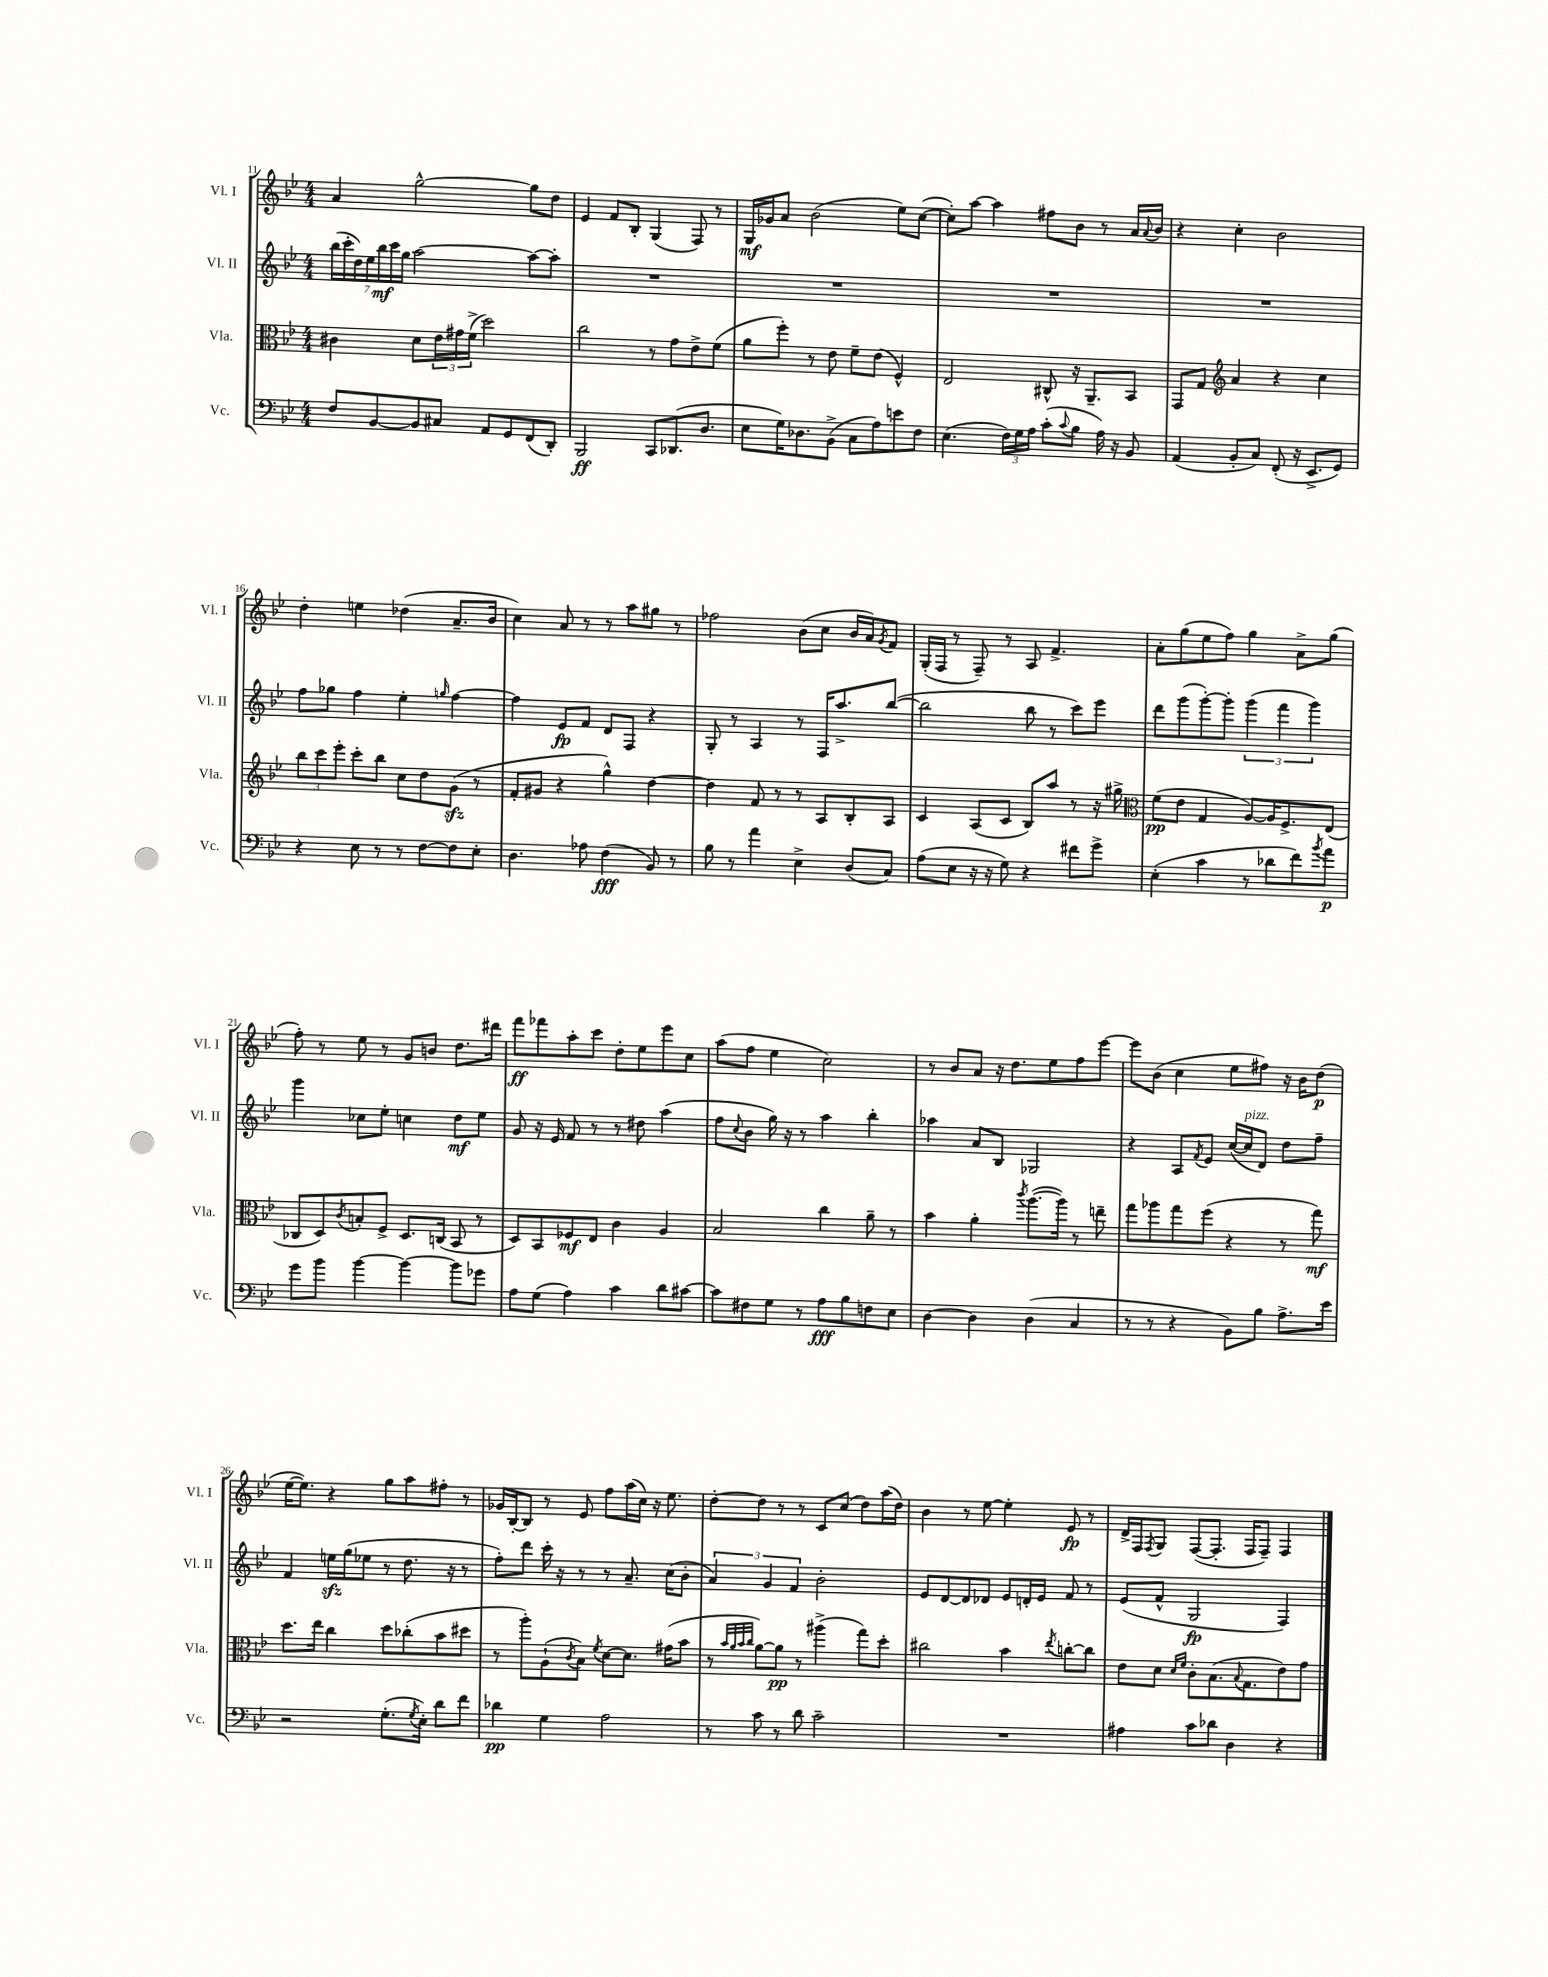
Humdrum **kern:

**kern	**dynam	**kern	**dynam	**kern	**dynam	**kern	**dynam
*part4	*part4	*part3	*part3	*part2	*part2	*part1	*part1
*staff4	*staff4	*staff3	*staff3	*staff2	*staff2	*staff1	*staff1
*I"Vc.	*	*I"Vla.	*	*I"Vl. II	*	*I"Vl. I	*
*I'Vc.	*	*I'Vla.	*	*I'Vl. II	*	*I'Vl. I	*
*clefF4	*	*clefC3	*	*clefG2	*	*clefG2	*
*k[b-e-]	*	*k[b-e-]	*	*k[b-e-]	*	*k[b-e-]	*
*M4/4	*	*M4/4	*	*M4/4	*	*M4/4	*
=11	=11	=11	=11	=11	=11	=11	=11
8F/L	.	4c#X\	.	(28bb-\LL	.	4a/	.
.	.	.	.	28ccc'\	.	.	.
.	.	.	.	28dd\)	.	.	.
.	.	.	.	28ee-\	.	.	.
[8BB-/	.	.	.	.	.	.	.
.	.	.	.	28bb-\	mf	.	.
.	.	.	.	28ccc\	.	.	.
.	.	.	.	28gg\JJ	.	.	.
8BB-/]	.	8d\L	.	[2aa\	.	[2gg^^\	.
8C#X/J	.	24e-\L	.	.	.	.	.
.	.	24g#X\	.	.	.	.	.
.	.	(24f^\JJ	.	.	.	.	.
8AA/L	.	2dd\)	.	.	.	.	.
8GG/	.	.	.	.	.	.	.
(8FF/	.	.	.	8aa\L_	.	8gg\L]	.
8DD'/J)	.	.	.	8aa'\J]	.	8dd\J	.
=12	=12	=12	=12	=12	=12	=12	=12
2BBB-/	ff	2cc\	.	1r	.	4e-/	.
.	.	.	.	.	.	8f/L	.
.	.	.	.	.	.	8B-'/J	.
8CC/L	.	8r	.	.	.	(4G/	.
(8.DD-X/	.	8g\L	.	.	.	.	.
.	.	8e-^\	.	.	.	8F/)	.
8.D/J	.	.	.	.	.	.	.
.	.	(8f\J	.	.	.	8r	.
=13	=13	=13	=13	=13	=13	=13	=13
8E-\L	.	8a\L	.	1r	.	16G/LL	mf
.	.	.	.	.	.	16g-X/J	.
16G\K)	.	8ff'\J)	.	.	.	8a/J	.
8.D-X\	.	.	.	.	.	.	.
.	.	8r	.	.	.	(2b-\	.
(8BB-^\J	.	8e-\	.	.	.	.	.
8C\L	.	8f~\L	.	.	.	.	.
8A\)	.	(8e-\J	.	.	.	.	.
8en\	.	4F^^/)	.	.	.	8ee-\L)	.
8F\J	.	.	.	.	.	([8cc\J	.
=14	=14	=14	=14	=14	=14	=14	=14
(4.E-\	.	2E-/	.	1r	.	8cc'\L])	.
.	.	.	.	.	.	[8aa\J	.
.	.	.	.	.	.	4aa\]	.
24F\LL)	.	.	.	.	.	.	.
24G\	.	.	.	.	.	.	.
24A\JJ	.	.	.	.	.	.	.
(8c'\L	.	8C#X^^/	.	.	.	8ff#X\L	.
8qqc/	.	.	.	.	.	.	.
8B-\J	.	16r	.	.	.	8b-\J	.
.	.	8.AA~/L	.	.	.	.	.
16A\)	.	.	.	.	.	8r	.
16r	.	.	.	.	.	.	.
8BB-/	.	8BB-/J	.	.	.	16a/LL	.
.	.	.	.	.	.	8qqa/	.
.	.	.	.	.	.	16b-/JJ	.
=15	=15	=15	=15	=15	=15	=15	=15
(4AA/	.	8GG/L	.	1r	.	4r	.
.	.	8G/J	.	.	.	.	.
*	*	*clefG2	*	*	*	*	*
8BB-'/L	.	4a/	.	.	.	4cc'\	.
8C/J)	.	.	.	.	.	.	.
(8FF'/	.	4r	.	.	.	2b-\	.
16r	.	.	.	.	.	.	.
8.EE-^/L	.	.	.	.	.	.	.
.	.	4cc\	.	.	.	.	.
8GG/J)	.	.	.	.	.	.	.
!!LO:LB:g=z
=16	=16	=16	=16	=16	=16	=16	=16
4r	.	12bb-\L	.	8ff\L	.	4dd'\	.
.	.	12ccc\	.	.	.	.	.
.	.	.	.	8gg-X\J	.	.	.
.	.	12eee-'\J	.	.	.	.	.
8E-\	.	8ccc'\L	.	4ff\	.	4een\	.
8r	.	8bb-\J	.	.	.	.	.
8r	.	8cc\L	.	4ee-'\	.	(4dd-X\	.
[8F\L	.	8dd\	.	.	.	.	.
.	.	.	.	16qqggn/	.	.	.
8F\]	.	(8gzz\J	.	[4ff\	.	8.a~/L	.
8E-'\J	.	8r	.	.	.	.	.
.	.	.	.	.	.	16b-/Jk	.
=17	=17	=17	=17	=17	=17	=17	=17
4.D\	.	8f'/L	.	4ff\]	.	4cc\)	.
.	.	8g#X/J	.	.	.	.	.
.	.	4r	.	8e-/L	fp	8a/	.
8A-X\	.	.	.	8f/J	.	8r	.
(4F\	fff	4gg^^\)	.	8d/L	.	8r	.
.	.	.	.	8F/J	.	8aa\L	.
8BB-/)	.	[4dd\	.	4r	.	8gg#X\J	.
8r	.	.	.	.	.	8r	.
=18	=18	=18	=18	=18	=18	=18	=18
8B-\	.	4dd\]	.	8G'/	.	2ff-X\	.
8r	.	.	.	8r	.	.	.
4a\	.	8f/	.	4A/	.	.	.
.	.	8r	.	.	.	.	.
4E-^\	.	8r	.	8r	.	(8b-\L	.
.	.	8A/L	.	16F/KL	.	8cc\J	.
.	.	.	.	8.aa^/	.	.	.
(8D/L	.	8B-'/	.	.	.	16b-/LL	.
.	.	.	.	.	.	16a/J)	.
.	.	.	.	.	.	8qg/	.
8C/J)	.	8A/J	.	([8bb-/J	.	8f/J	.
=19	=19	=19	=19	=19	=19	=19	=19
(8A\L	.	4c/	.	2bb-\]	.	(16G'/LL	.
.	.	.	.	.	.	16F/JJ	.
8E-\J	.	.	.	.	.	8r	.
16r	.	(8A/L	.	.	.	8F~/)	.
16r	.	.	.	.	.	.	.
8G\)	.	8c/J	.	.	.	8r	.
4r	.	8B-/L)	.	8bb-\	.	8A/	.
.	.	8aa/J	.	8r	.	4.f^/	.
8f#X\L	.	8r	.	8ccc\L)	.	.	.
8g^\J	.	16r	.	8eee-\J	.	.	.
.	.	16gg#X^\	.	.	.	.	.
=20	=20	=20	=20	=20	=20	=20	=20
*	*	*clefC3	*	*	*	*	*
(4E-'\	.	(8f\L	pp	8ddd\L	.	8a'\L	.
.	.	8e-\J	.	(8ggg\	.	(8gg\	.
4c\	.	4G/	.	[8ggg'\)	.	8ee-\	.
.	.	.	.	8ggg'\J]	.	8ff\J)	.
8r	.	[8A/L)	.	(6ggg\	.	4gg\	.
8d-X\L	.	16A/K]	.	.	.	.	.
.	.	.	.	6fff\	.	.	.
.	.	8.F^/	.	.	.	.	.
8f\)	.	.	.	.	.	8a^\L	.
.	.	.	.	6ggg\)	.	.	.
8qb-/	.	.	.	.	.	.	.
8a\J	p	(8E-/J	.	.	.	(8gg\J	.
!!LO:LB:g=z
=21	=21	=21	=21	=21	=21	=21	=21
8g\L	.	8C-X/L	.	4ggg\	.	8ff'\)	.
8b-\J	.	8D/)	.	.	.	8r	.
.	.	8qc/	.	.	.	.	.
[4b-\	.	8Bn'/	.	8cc-X\L	.	8ee-\	.
.	.	8F^/J	.	8ee-'\J	.	8r	.
4b-\_	.	8.D/L	.	4ccn\	.	8g/L	.
.	.	.	.	.	.	8bn/J	.
.	.	(16Cn/Jk	.	.	.	.	.
8b-\L]	.	8BB-/	.	8dd\L	mf	8.dd\L	.
8g-X\J	.	8r	.	8ee-\J	.	.	.
.	.	.	.	.	.	16ddd#X\Jk	.
=22	=22	=22	=22	=22	=22	=22	=22
8A\L	.	8D/L)	.	8g/	.	8fff\L	ff
(8G\J	.	8BB-/	.	16r	.	8fff-X\	.
.	.	.	.	16e-/	.	.	.
4A\)	.	8F-X/	mf	8f/	.	8aa'\	.
.	.	8E-/J	.	8r	.	8ccc\J	.
4c\	.	4c\	.	8r	.	8dd'\L	.
.	.	.	.	8dd#X\	.	8ee-\	.
8d\L	.	4A/	.	(4aa\	.	8eee-\	.
[8c#X\J	.	.	.	.	.	8cc\J	.
=23	=23	=23	=23	=23	=23	=23	=23
8c#\L]	.	2B-/	.	8ff\L	.	(8aa\L	.
.	.	.	.	8qqcc/	.	.	.
8F#X\	.	.	.	8b-\J	.	8ff\J	.
8G\J	.	.	.	16gg\)	.	4ee-\	.
.	.	.	.	16r	.	.	.
8r	.	.	.	8r	.	.	.
8A\L	fff	4cc\	.	4aa\	.	2cc\)	.
8B-\	.	.	.	.	.	.	.
8Fn\	.	8a~\	.	4bb-'\	.	.	.
8E-\J	.	8r	.	.	.	.	.
=24	=24	=24	=24	=24	=24	=24	=24
[4D\	.	4b-\	.	4aa-X\	.	8r	.
.	.	.	.	.	.	8b-/L	.
4D\]	.	4a'\	.	8a/L	.	8a/J	.
.	.	.	.	8B-/J	.	16r	.
.	.	.	.	.	.	8.dd\L	.
.	.	8qccc/	.	.	.	.	.
(4D\	.	([8.aa\L	.	2G-X/	.	.	.
.	.	.	.	.	.	8ee-\	.
.	.	16aa\Jk])	.	.	.	.	.
4C/	.	8r	.	.	.	8ff\	.
.	.	8een~\	.	.	.	[8eee-\J	.
=25	=25	=25	=25	=25	=25	=25	=25
8r	.	8gg\L	.	4r	.	8eee-\L]	.
8r	.	8aa-X\	.	.	.	(8b-\J	.
4r	.	8gg\	.	8A/L	.	4cc\	.
.	.	.	.	8qf/	.	.	.
.	.	(8ff\J	.	8e-/J	.	.	.
8BB-\L)	.	4r	.	([16cc/LL	.	8ee-\L	.
!	!	!	!	!LO:TX:a:i:t=pizz.	!	!	!
.	.	.	.	16cc/J]	.	.	.
8B-\J	.	.	.	8d/J)	.	8ff#X\J)	.
8.A^\L	.	8r	.	8dd\L	.	16r	.
.	.	.	.	.	.	16b-\KL	.
.	.	8gg\)	mf	8ff~\J	.	(8dd\J	p
16e-\Jk	.	.	.	.	.	.	.
!!LO:LB:g=z
=26	=26	=26	=26	=26	=26	=26	=26
2r	.	8.dd\L	.	4f/	.	[16ee-\KL	.
.	.	.	.	.	.	8.ee-\J])	.
.	.	16ee-\Jk	.	.	.	.	.
.	.	4cc\	.	16eenzz\LL	.	4r	.
.	.	.	.	(16gg\J	.	.	.
.	.	.	.	8ee-X\J	.	.	.
(8.G'\L	.	8dd\L	.	8r	.	8gg\L	.
.	.	(8cc-X'\	.	8.dd\	.	8aa\	.
8qG/	.	.	.	.	.	.	.
16E-'\Jk)	.	.	.	.	.	.	.
8d\L	.	8b-\	.	.	.	8ff#X'\J	.
.	.	.	.	16r	.	.	.
8f\J	.	8dd#X\J	.	8r	.	8r	.
=27	=27	=27	=27	=27	=27	=27	=27
4d-X\	pp	8r	.	8ff'\L)	.	16g-X/LL	.
.	.	.	.	.	.	[16B-'/J	.
.	.	8aa'\L)	.	8ddd\J	.	8B-/J]	.
4G\	.	(8A`\	.	16ccc'\	.	8r	.
.	.	.	.	16r	.	.	.
.	.	8qc/	.	.	.	.	.
.	.	8B-\J)	.	8r	.	8e-/	.
.	.	8qf/	.	.	.	.	.
2A\	.	[8d\L	.	8r	.	8ff\L	.
.	.	8.d\J]	.	8.a~/	.	(16aa\L	.
.	.	.	.	.	.	16cc\JJ)	.
.	.	.	.	.	.	16r	.
.	.	(16g#X\KL	.	(16cc\KL	.	8.ee-\	.
.	.	8b-\J	.	8b-'\J	.	.	.
=28	=28	=28	=28	=28	=28	=28	=28
8r	.	8r	.	6a/)	.	[8dd'\L	.
.	.	32qqb-/LLL	.	.	.	.	.
.	.	32qqa/	.	.	.	.	.
.	.	32qqb-/	.	.	.	.	.
.	.	32qqcc/JJJ	.	.	.	.	.
8c\	.	[8a\L)	.	.	.	8dd\J]	.
.	.	.	.	6g/	.	.	.
8r	.	8a\J]	pp	.	.	8r	.
.	.	.	.	6f/	.	.	.
8d\	.	8r	.	.	.	8r	.
2c~\	.	(4aa#X^\	.	2b-'\	.	8c/L	.
.	.	.	.	.	.	(8cc/J	.
.	.	8gg\L)	.	.	.	8dd\L)	.
.	.	8dd'\J	.	.	.	(16aa\L	.
.	.	.	.	.	.	16dd\JJ)	.
=29	=29	=29	=29	=29	=29	=29	=29
1r	.	2cc#X\	.	8e-/L	.	4b-\	.
.	.	.	.	[8d/	.	.	.
.	.	.	.	8d/]	.	8r	.
.	.	.	.	8d-X/J	.	[8ee-\	.
.	.	4b-\	.	8e-/L	.	4ee-'\]	.
.	.	.	.	16dn'/L	.	.	.
.	.	.	.	16e-/JJ	.	.	.
.	.	8qee-/	.	.	.	.	.
.	.	[8ccn'\L	.	8f/	.	8e-/	fp
.	.	8cc\J]	.	8r	.	8r	.
=30	=30	=30	=30	=30	=30	=30	=30
4A#X\	.	8e-\L	.	(8e-/L	.	16d^/LL	.
.	.	.	.	.	.	16F/J	.
.	.	.	.	.	.	8qF/	.
.	.	8d\J	.	8f^^/J	.	8G/J	.
.	.	16qqd/LL	.	.	.	.	.
.	.	16qqf/JJ	.	.	.	.	.
8c\L	.	8c'\L	.	2G/	fp	([8F/L	.
8d-X\J	.	(8.B-\	.	.	.	8.F'/J]	.
4D\	.	.	.	.	.	.	.
.	.	8qqB-/	.	.	.	.	.
.	.	8.G\	.	.	.	16F/KL	.
.	.	.	.	.	.	8F~/J)	.
4r	.	8e-\)	.	4F/)	.	4F/	.
.	.	8g\J	.	.	.	.	.
==	==	==	==	==	==	==	==
*-	*-	*-	*-	*-	*-	*-	*-
